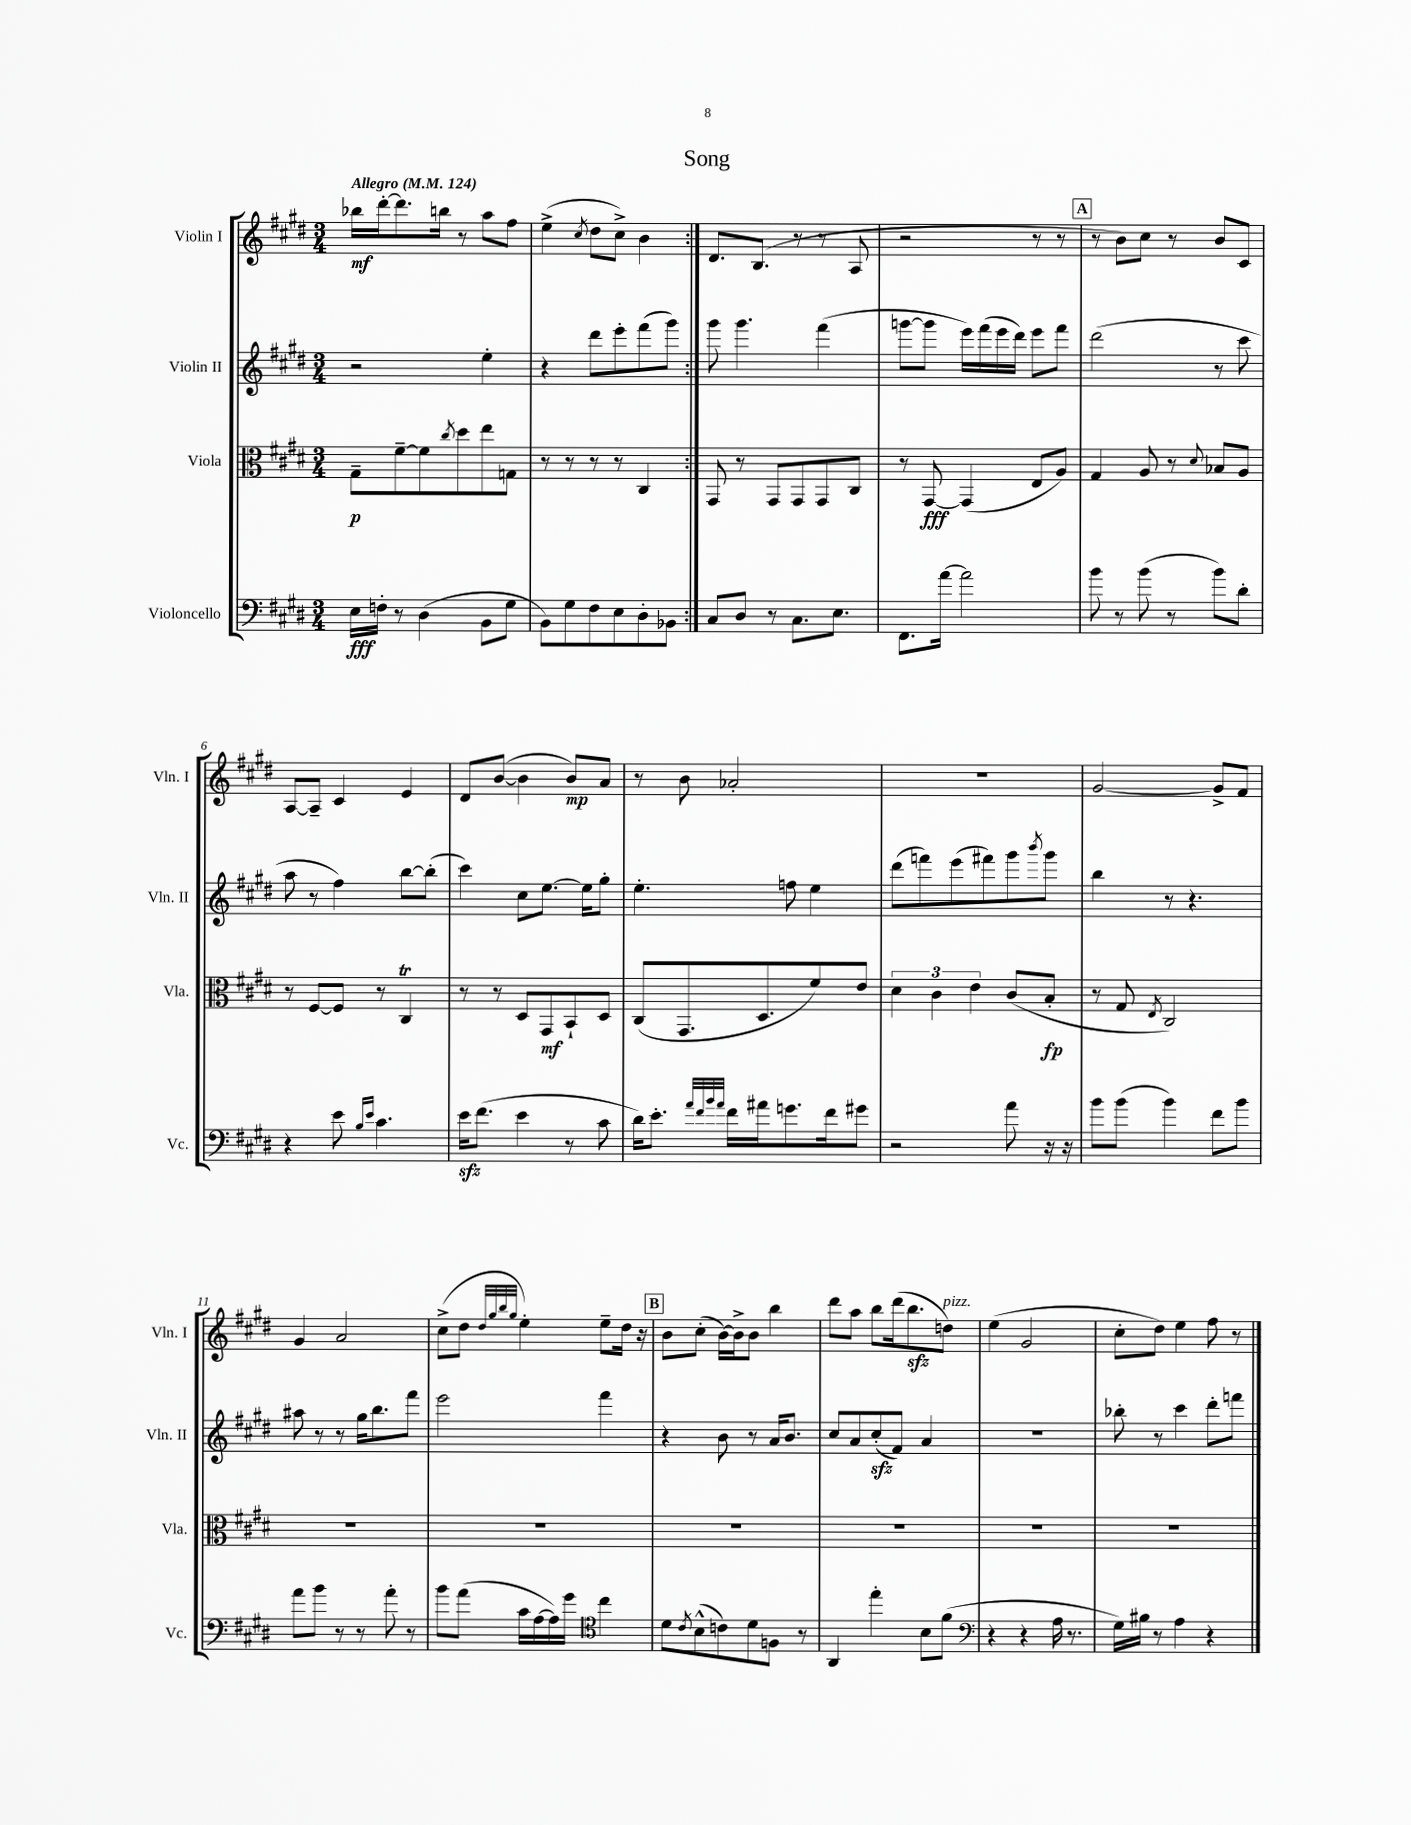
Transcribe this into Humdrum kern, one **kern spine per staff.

**kern	**kern	**kern	**kern
*staff4	*staff3	*staff2	*staff1
*clefF4	*clefC3	*clefG2	*clefG2
*k[f#c#g#d#]	*k[f#c#g#d#]	*k[f#c#g#d#]	*k[f#c#g#d#]
*M3/4	*M3/4	*M3/4	*M3/4
*MM124	*MM124	*MM124	*MM124
16E	8G#~	2r	16bb-
16F'	.	.	[16ddd#'
8r	[8f#~	.	8.ddd#]
(4D#	8f#]	.	.
.	.	.	16bb
.	8qcc#	.	.
.	8dd#	.	8r
8BB	8ee	4ee'	8aa
8G#	8G	.	8ff#
=	=	=	=
8BB)	8r	4r	(4ee^
8G#	8r	.	.
.	.	.	8qcc#
8F#	8r	8ddd#	8dd#
8E	8r	8eee'	8cc#^)
8D#'	4C#	(8fff#	4b
8BB-	.	8ggg#)	.
=:|!	=:|!	=:|!	=:|!
8C#	8GG#	8ggg#	8.d#
8D#	8r	4.ggg#	.
.	.	.	(8.B
8r	8GG#	.	.
8.C#	8GG#	.	8r
.	8GG#	(4fff#	8r
8.E	.	.	.
.	8C#	.	8A
=	=	=	=
8.FF#	8r	[8ggg	2r
.	[8GG#	8ggg]	.
[16a	.	.	.
2a]	(4GG#]	16eee)	.
.	.	(16fff#	.
.	.	16eee	.
.	.	16ddd#)	.
.	8E	8eee	8r
.	8A)	8fff#	8r
=	=	=	=
8b	4G#	(2ddd#	8r
8r	.	.	8b)
(8b	8A	.	8cc#
8r	8r	.	8r
.	8qqd#	.	.
8b)	8B-	8r	8b
8d#'	8A	8ccc#	8c#
=	=	=	=
4r	8r	8aa	[8A
.	[8F#	8r	8A~]
8e	8F#]	4ff#)	4c#
16qqB	.	.	.
16qqe	.	.	.
4.c#	8r	.	.
.	4C#	[8bb	4e
.	.	(8bb']	.
=	=	=	=
16e	8r	4ccc#)	8d#
(8.f#	.	.	.
.	8r	.	([8b
4e	8D#	8cc#	4b]
.	8GG#	[8.ee	.
8r	8BB`	.	8b)
.	.	16ee]	.
8c#	8D#	8gg#'	8a
=	=	=	=
16d#)	(8C#	4.ee'	8r
8.e'	.	.	.
.	8.GG#	.	8b
32qqa	.	.	.
32qqf#	.	.	.
32qqb	.	.	.
32qqa	.	.	.
16f#	.	.	2a-'
16a#	8.D#	.	.
8.g	.	8ff	.
.	8f#)	4ee	.
16f#	.	.	.
8g#	8e	.	.
=	=	=	=
2r	6d#	(8ddd#	2.r
.	.	8fff)	.
.	6c#	.	.
.	.	(8eee	.
.	6e	.	.
.	.	8fff#)	.
8a	(8c#	8ggg#	.
.	.	8qbbb	.
16r	8B'	8ggg#	.
16r	.	.	.
=	=	=	=
8b	8r	4bb	[2g#
(8b	8G#	.	.
.	8qE	.	.
4b)	2C#)	8r	.
.	.	4.r	.
8f#	.	.	8g#^]
8b	.	.	8f#
=	=	=	=
8a	2.r	8aa#	4g#
8b	.	8r	.
8r	.	8r	2a
8r	.	16gg#	.
.	.	8.bb	.
8a'	.	.	.
8r	.	8fff#	.
=	=	=	=
8b	2.r	2eee	(8cc#^
(8a	.	.	8dd#
.	.	.	32qqdd#
.	.	.	32qqgg#
.	.	.	32qqbb
.	.	.	32qqgg#
16c#	.	.	4ee')
[16A	.	.	.
16A])	.	.	.
16g#	.	.	.
*clefC4	*	*	*
4cc#	.	4fff#	8ee~
.	.	.	16dd#
.	.	.	16r
=	=	=	=
8d#	2.r	4r	8b
8qc#	.	.	.
(8B^^	.	.	(8cc#'
8c)	.	8b	[16b)
.	.	.	16b^]
8d#	.	8r	8b
8F	.	16a	4bb
.	.	8.b	.
8r	.	.	.
=	=	=	=
4AA	2.r	8cc#	8ddd#
.	.	8a	8aa
4ee'	.	(8cc#'	8bb
.	.	8f#)	(16ddd#
.	.	.	8.bb
8B	.	4a	.
(8f#	.	.	8dd)
=	=	=	=
*clefF4	*	*	*
4r	2.r	2.r	(4ee
4r	.	.	2g#
16A	.	.	.
8.r	.	.	.
=	=	=	=
16G#)	2.r	8bb-'	8cc#'
16B#	.	.	.
8r	.	8r	8dd#)
4A	.	4ccc#	4ee
4r	.	8ddd#'	8ff#
.	.	8fff	8r
==	==	==	==
*-	*-	*-	*-
